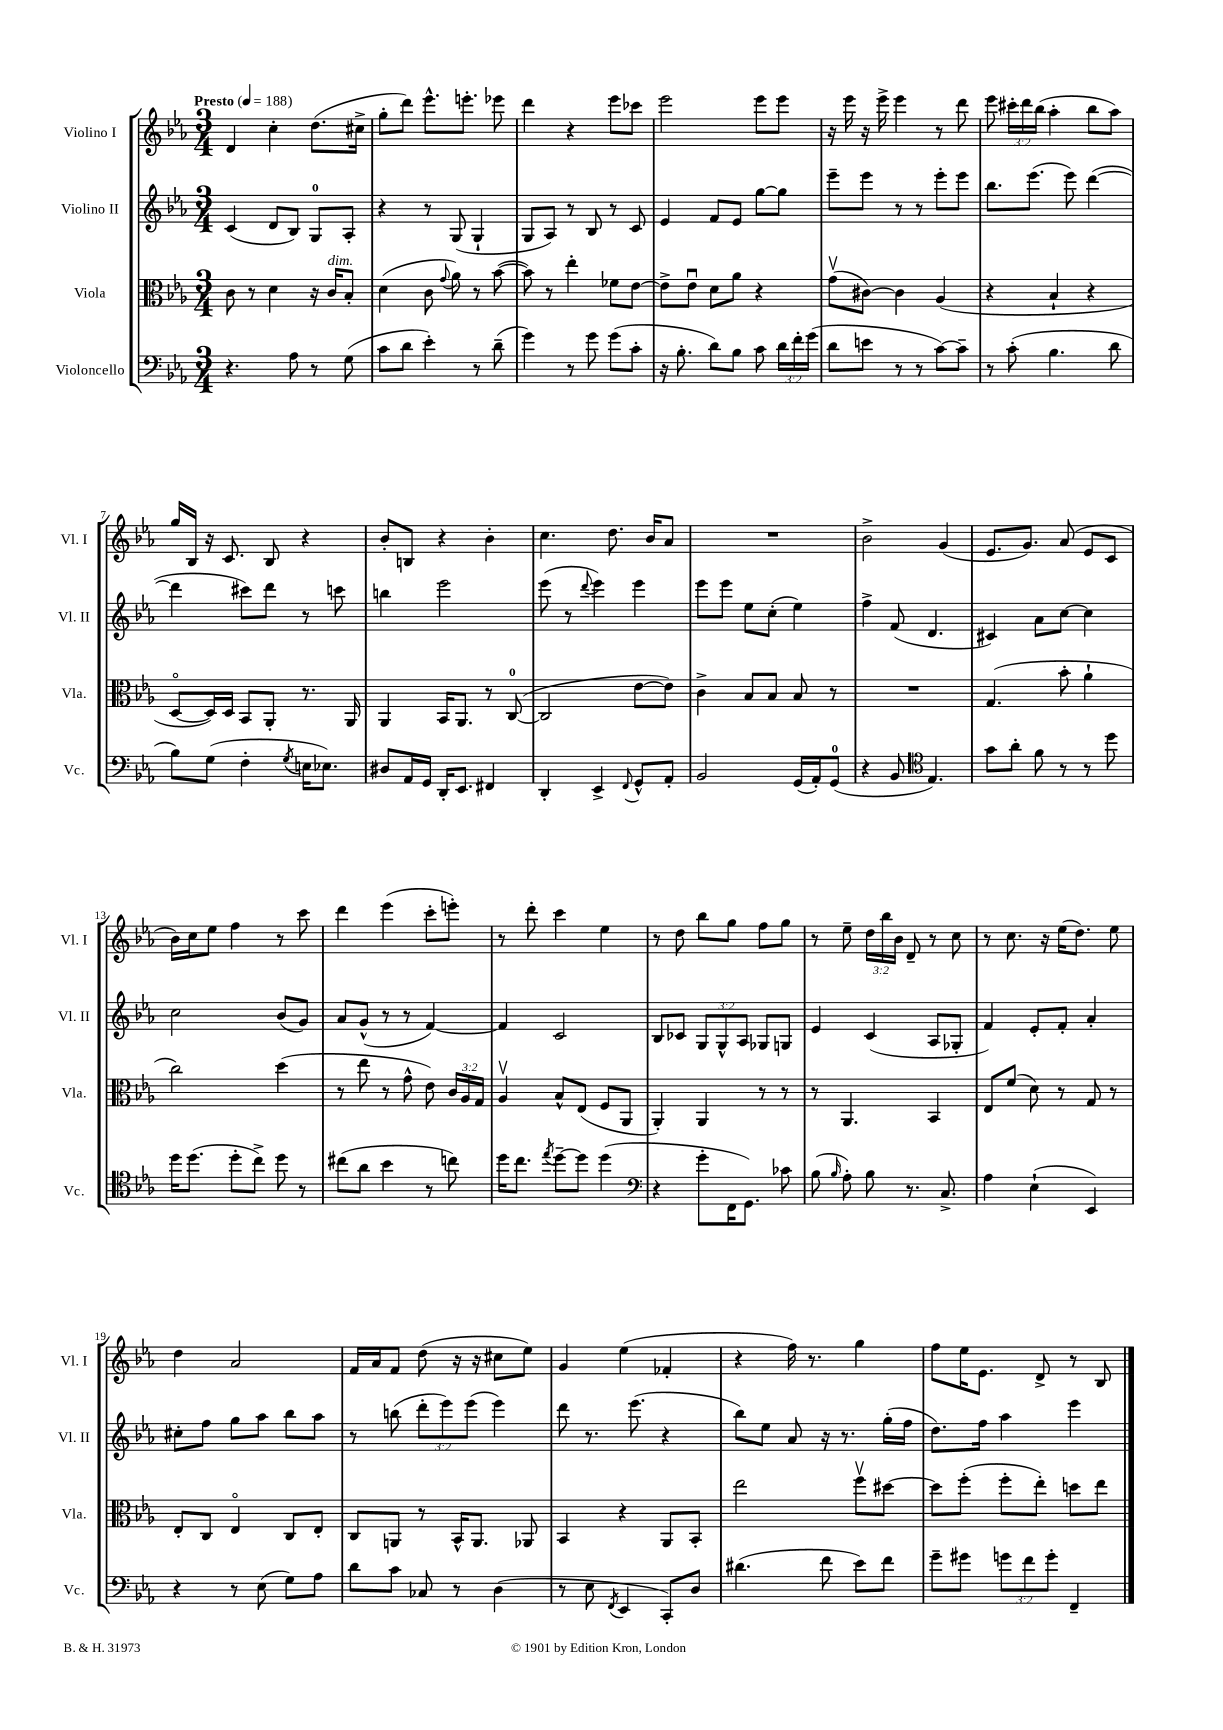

**kern	**kern	**kern	**kern
*part4	*part3	*part2	*part1
*staff4	*staff3	*staff2	*staff1
*I"Violoncello	*I"Viola	*I"Violino II	*I"Violino I
*I'Vc.	*I'Vla.	*I'Vl. II	*I'Vl. I
*clefF4	*clefC3	*clefG2	*clefG2
*k[b-e-a-]	*k[b-e-a-]	*k[b-e-a-]	*k[b-e-a-]
*M3/4	*M3/4	*M3/4	*M3/4
*MM188	*MM188	*MM188	*MM188
=1	=1	=1	=1
!	!	!	!LO:TX:a:B:t=Presto
4.r	8c\	(4c/	4d/
.	8r	.	.
.	4d\	8d/L	4cc'\
8A-\	.	8B-/J)	.
8r	16r	8G/L	(8.dd\L
!	!LO:TX:a:i:t=dim.	!	!
.	16c/KL	.	.
(8G\	8B-'/J	8A-'/J	.
.	.	.	16cc#X^\Jk
=2	=2	=2	=2
8c\L	(4d\	4r	8gg'\L
8d\J	.	.	8ddd\J)
4e-'\)	8c\	8r	8.eee-^^\L
.	8qqg/	.	.
.	8a-\)	(8G/	.
.	.	.	8.eeen'\J
8r	8r	4G`/	.
(8d~\	([8b-\	.	8eee-X\
=3	=3	=3	=3
4g\)	8b-\])	8G/L	4ddd\
.	8r	8A-/J)	.
8r	4ee-'\	8r	4r
8g\	.	8B-/	.
(8g\L	8f-X\L	8r	8eee-\L
8c'\J	[8e-\J	8c/	8ccc-X\J
=4	=4	=4	=4
16r	8e-^\L]	4e-/	2eee-\
8.B-'\	.	.	.
.	8e-u\J	.	.
8d\L)	8d\L	8f/L	.
8B-\J	8a-\J	8e-/J	.
8c\	4r	[8gg\L	8eee-\L
24d\LL	.	8gg\J]	8eee-\J
24f'\	.	.	.
(24g\JJ	.	.	.
=5	=5	=5	=5
8d\L	(8gv\L	8eee-~\L	16r
.	.	.	16eee-\
8en\J	[8c#X\J)	8eee-\J	16r
.	.	.	16eee-^\
8r	4c#\]	8r	4eee-\
8r	.	8r	.
[8c\L)	(4A-/	8eee-'\L	8r
8c~\J]	.	8eee-\J	8ddd\
=6	=6	=6	=6
8r	4r	8.bb-\L	8eee-\
(8c'\	.	.	24ccc#X'\LL
.	.	.	24ddd\
.	.	(8.eee-\J	.
.	.	.	(24bb-\JJ
4.B-\	4B-`/	.	4aa-'\
.	.	8eee-\)	.
.	4r	([4ddd\	8bb-\L
8d\	.	.	8aa-\J)
!!LO:LB:g=z
=7	=7	=7	=7
8B-\L)	[8D/L	4ddd\]	16gg/LL
.	.	.	16B-/JJ
(8G\J	16D/L])	.	16r
.	16D/JJ	.	8.c/
4F'\	8BB-/L	8ccc#X\L)	.
.	8AA-'/J	8ddd\J	8B-/
8qG/	.	.	.
16En\KL	8.r	8r	4r
8.E-X\J)	.	.	.
.	.	8cccn\	.
.	16AA-/	.	.
=8	=8	=8	=8
8D#X/L	4AA-/	4bbn\	8b-'/L
16AA-/L	.	.	8Bn/J
16GG/JJ	.	.	.
16DD'/KL	16BB-/KL	2eee-\	4r
8.EE-/J	8.AA-/J	.	.
4FF#X/	8r	.	4b-'\
.	([8C/	.	.
=9	=9	=9	=9
4DD'/	2C/]	(8eee-\	4.cc\
.	.	8r	.
.	.	8qqddd/	.
4EE-^/	.	4eee-\)	.
.	.	.	8.dd\
8qqFF/	.	.	.
8GG^^/L	[8e-\L	4eee-\	.
.	.	.	16b-/KL
8AA-'/J	8e-\J])	.	8a-/J
=10	=10	=10	=10
2BB-/	4c^\	8eee-\L	2.r
.	.	8eee-\J	.
.	8B-/L	8ee-\L	.
.	8B-/J	(8cc'\J	.
(16GG/LL	8B-/	4ee-\)	.
16AA-'/J)	.	.	.
(8GG/J	8r	.	.
=11	=11	=11	=11
4r	2.r	4ff^\	2b-^\
8BB-/	.	(8f/	.
*clefC4	*	*	*
4.E-/)	.	4.d/	.
.	.	.	(4g/
=12	=12	=12	=12
8g\L	(4.G/	4c#X/)	8.e-/L
8a-'\J	.	.	.
.	.	.	8.g/J)
8f\	.	8a-\L	.
8r	8b-'\	[8cc\J	(8a-/
8r	4a-`\	4cc\]	8e-/L
8dd\	.	.	8c/J
!!LO:LB:g=z
=13	=13	=13	=13
16dd\KL	2cc\)	2cc\	16b-\LL)
(8.dd\J	.	.	16cc\J
.	.	.	8ee-\J
8dd'\L	.	.	4ff\
8cc^\J)	.	.	.
8dd\	(4dd\	(8b-/L	8r
8r	.	8g/J)	8ccc\
=14	=14	=14	=14
(8cc#X\L	8r	8a-/L	4ddd\
8a-\J	8ee-\	(8g^^/J	.
4b-\	8r	8r	(4eee-\
.	8g^^\	8r	.
8r	8e-\)	[4f/)	8ccc'\L
8ccn\)	24c/LL	.	8eeen'\J)
.	24A-/	.	.
.	24G/JJ	.	.
=15	=15	=15	=15
16dd\KL	4A-v/	4f/]	8r
8.cc\J	.	.	.
.	.	.	8ddd'\
8qee-/	.	.	.
[8dd~\L	8B-^^/L	2c/	4ccc\
8dd\J]	(8E-/J	.	.
(4dd\	8F/L	.	4ee-\
.	8AA-/J	.	.
=16	=16	=16	=16
*clefF4	*	*	*
4r	4AA-'/)	8B-/L	8r
.	.	8c-X/J	8dd\
8g'\L	4AA-/	12G/L	8bb-\L
.	.	12G^^/	.
16FF\K	.	.	8gg\J
.	.	12A-/J	.
8.GG\J)	.	.	.
.	8r	8G-X/L	8ff\L
8c-X\	8r	8Gn/J	8gg\J
=17	=17	=17	=17
(8B-\	8r	4e-/	8r
16qqB-/	.	.	.
8A-'\)	4.AA-/	.	8ee-~\
8B-\	.	(4c/	24dd\LL
.	.	.	24bb-\
.	.	.	24b-\JJ
8.r	.	.	8d~/
.	4BB-/	8A-/L	8r
8.C^/	.	.	.
.	.	8G-X'/J	8cc\
=18	=18	=18	=18
4A-\	8E-/L	4f/)	8r
.	(8f/J	.	8.cc\
(4E-`\	8d\)	8e-'/L	.
.	.	.	16r
.	8r	8f'/J	(16ee-\KL
.	.	.	8.dd\J)
4EE-/)	8G/	4a-'/	.
.	8r	.	8ee-\
!!LO:LB:g=z
=19	=19	=19	=19
4r	8E-'/L	8cc#X'\L	4dd\
.	8C/J	8ff\J	.
8r	4E-/	8gg\L	2a-/
(8E-\	.	8aa-\J	.
8G\L)	8C/L	8bb-\L	.
8A-\J	8E-'/J	8aa-\J	.
=20	=20	=20	=20
8d\L	8C/L	8r	16f/LL
.	.	.	16a-/J
8c\J	8AAn/J	(8bbn\	8f/J
8C-X/	8r	12ddd'\L	(8dd\
.	.	12eee-\)	.
8r	16BB-^^/KL	.	16r
.	.	(12eee-\J	.
.	8.AA/J	.	16r
(4D\	.	4eee-\)	8cc#X\L
.	8AA-X/	.	8ee-\J)
=21	=21	=21	=21
8r	4BB-/	8ddd\	4g/
8E-\	.	8.r	.
8qFF/	.	.	.
4EE-/	4r	.	(4ee-\
.	.	(8.eee-\	.
8CC'/L)	8AA-/L	4r	4f-X'/
8D/J	8BB-'/J	.	.
=22	=22	=22	=22
(4.d#X\	2ee-\	8bb-\L)	4r
.	.	8ee-\J	.
.	.	8a-/	16ff\)
.	.	.	8.r
8f\	.	16r	.
.	.	8.r	.
8e-\L)	8ffv\L	.	4gg\
8f\J	[8dd#X\J	(16gg'\LL	.
.	.	16ff\JJ	.
=23	=23	=23	=23
8g~\L	8dd#\L]	8.dd\L)	8ff\L
8g#X\J	(8ff'\J	.	16ee-\K
.	.	16ff\Jk	8.e-\J
12gn\L	8ff'\L	4aa-\	.
12f\	.	.	.
.	8ee-'\J)	.	8d^/
12g'\J	.	.	.
4FF~/	8ddn\L	4eee-\	8r
.	8ee-\J	.	8B-/
==	==	==	==
*-	*-	*-	*-
